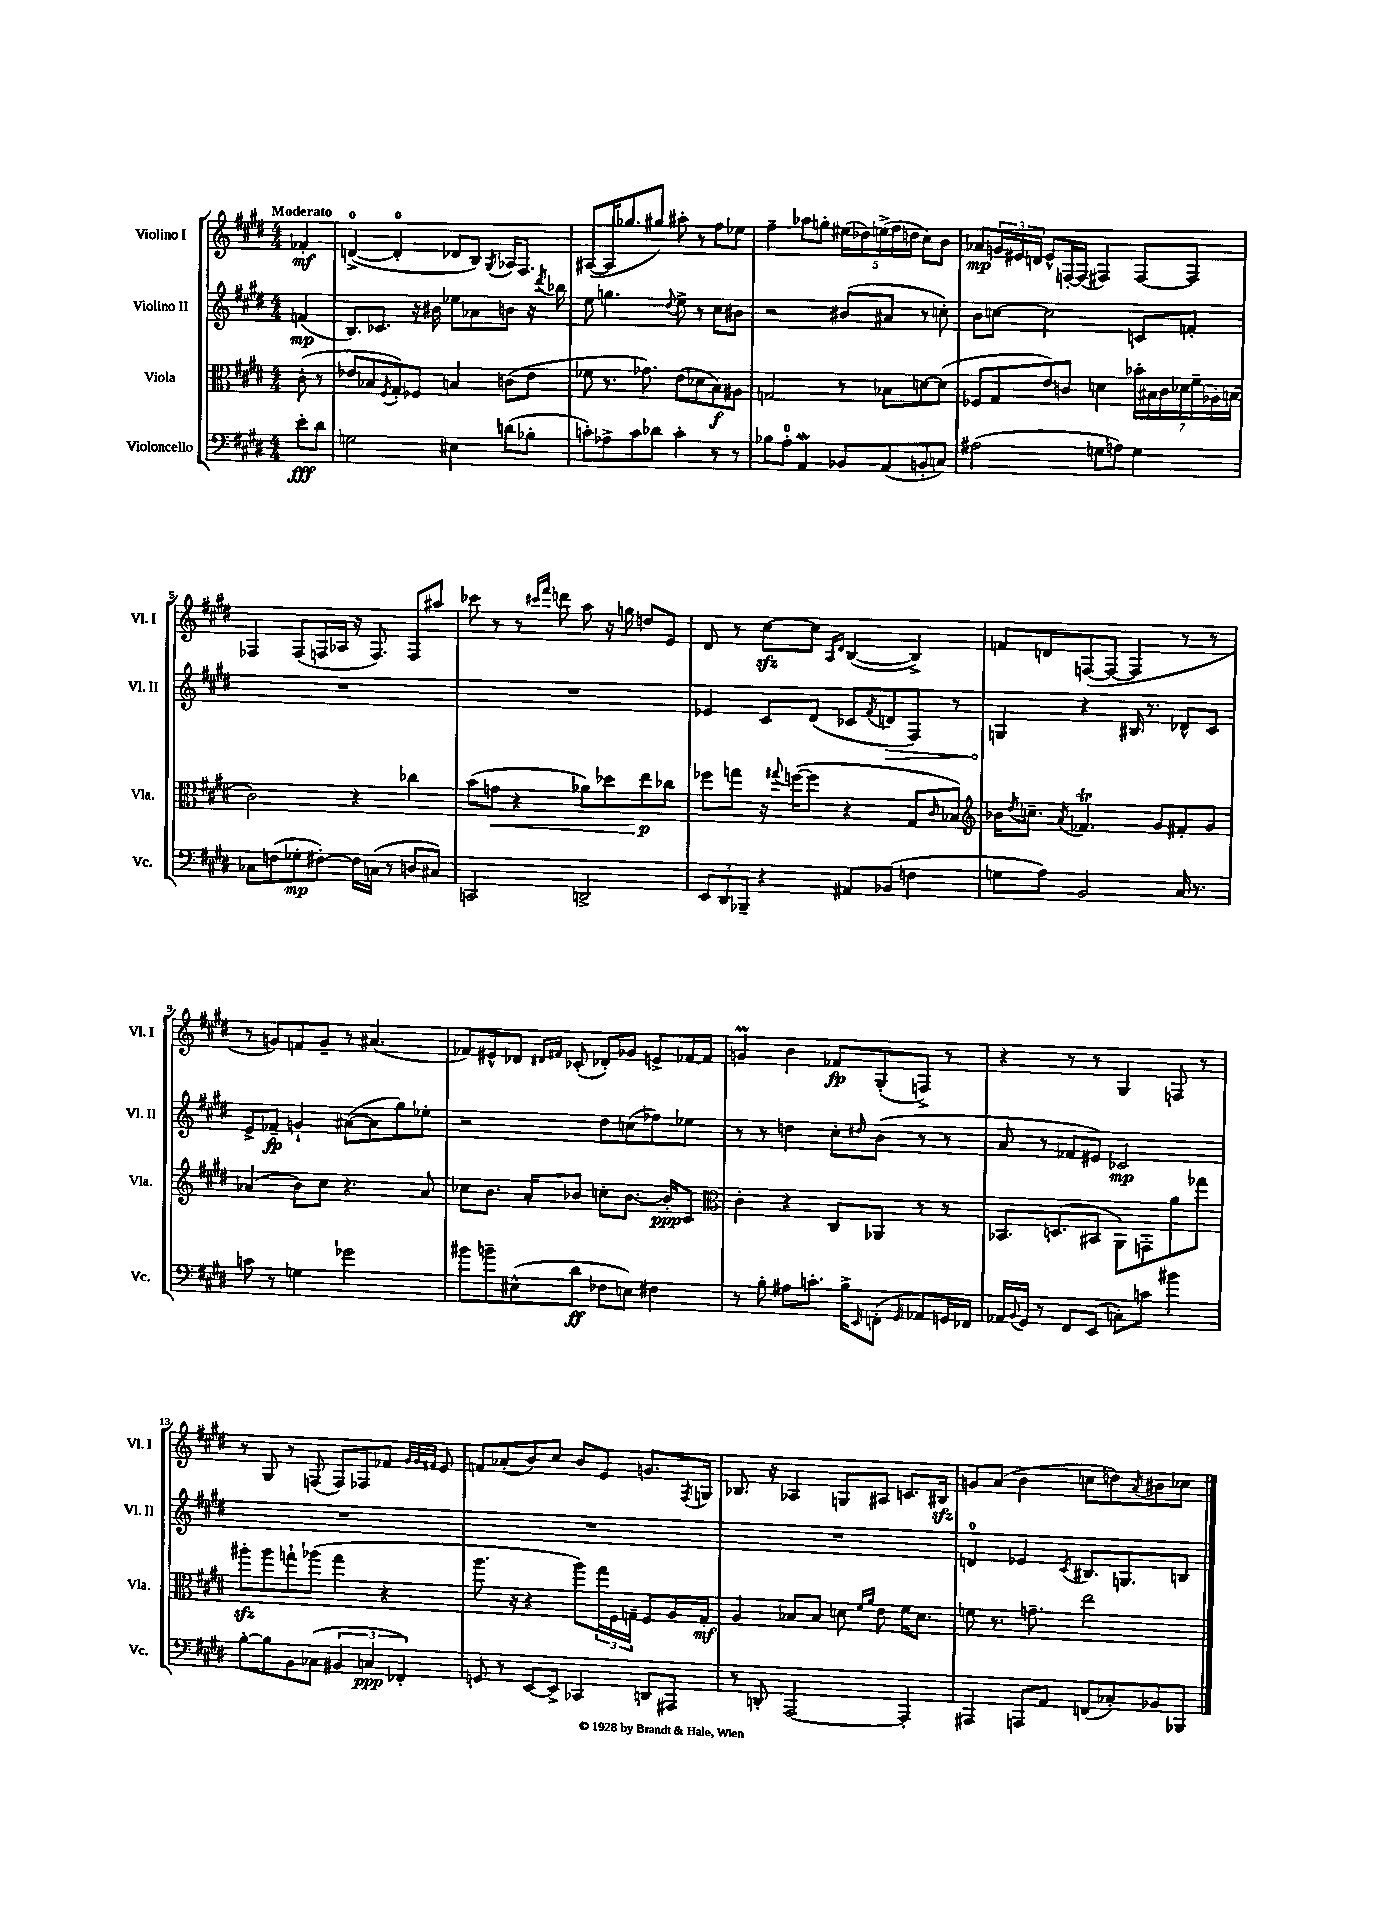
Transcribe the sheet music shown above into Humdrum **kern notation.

**kern	**kern	**kern	**kern
*staff4	*staff3	*staff2	*staff1
*clefF4	*clefC3	*clefG2	*clefG2
*k[f#c#g#d#]	*k[f#c#g#d#]	*k[f#c#g#d#]	*k[f#c#g#d#]
*M4/4	*M4/4	*M4/4	*M4/4
8e'	(8c#'	(4f	4f-'
8d#	8r	.	.
=	=	=	=
2G	8e-	8.B)	([4d^
.	8B-	.	.
.	.	8.c-	.
.	8qF#	.	.
.	8G#')	.	4d']
.	8F-	16r	.
.	.	16b#	.
4E#	4B	8ee-	8d-
.	.	8a-	8B)
.	.	.	8qG#
(8d	(8c	8b	16A-
.	.	.	8.F#
8B-'	8e-	16r	.
.	.	8qddd#	.
.	.	16bb-	.
=	=	=	=
8c')	8f-	8ee	([8A#
8A-^	8.r	4.gg	16A#]
.	.	.	8.gg-
8c	.	.	.
.	8.g-)	.	.
8d-	.	.	8gg#)
.	.	8qqdd#	.
4c'	(8e	8ee^	8aa#'
.	8d-	8r	8r
8r	8B)	8cc#	8ff#
8r	8A#	8b#	8ee-
=	=	=	=
8B-	2G	2r	4ff#~
8A'	.	.	.
4AA	.	.	8aa-
.	.	.	8gg'
8BB-	8r	(8b#	(20ee#
.	.	.	20dd-)
.	.	.	(20ee^
(8AA	8B-	8a#	.
.	.	.	20ff#
.	.	.	20dd
8BB'	[8d	8r	8cc#)
8C)	(8d]	8cc')	8b
=	=	=	=
(2A#	8F-	8b	8a-
.	8G#	[8cc	24g
.	.	.	24e#
.	.	.	24d
.	8e)	2cc]	8e#^^
.	8c	.	[16F'
.	.	.	(16F]
8G	4d	.	4F#)
8A)	.	.	.
4G	28b-'	8c	[8F#
.	28B#	.	.
.	28c	.	.
.	28d-	.	.
.	.	8f'	8F#]
.	28f#~	.	.
.	28A-'	.	.
.	(28B	.	.
=	=	=	=
8C-	2c#)	1r	4F-
(8F	.	.	.
8G-'	.	.	(8F-
[8F#')	.	.	16F
.	.	.	16A-
16F#]	4r	.	16r
(16C	.	.	8.F)
8r	.	.	.
8D	4cc-	.	8F
8C#)	.	.	8aa#
=	=	=	=
2CC	(8b	1r	8ccc-
.	8g	.	8r
.	4r	.	8r
.	.	.	16qqccc#
.	.	.	16qqfff#
.	.	.	8ddd
2DD^	8a-)	.	8aa
.	8dd-	.	16r
.	.	.	16gg
.	8ee	.	8dd
.	8cc-	.	8e
=	=	=	=
12EE	8ff-	4e-	8d#
12DD#	.	.	.
.	8gg	.	8r
12BBB-~	.	.	.
4r	16r	8c#	[8cc#
.	8qqgg#	.	.
.	([16ff	.	.
.	8ff]	(8d#	8cc#]
.	.	.	16qqA
.	.	.	16qqd#
8AA#	4r	8c-	([4B
.	.	8qf#	.
(8BB-	.	8d	.
4F	8G#	8F#)	4B^])
.	16qqc#	.	.
.	8B-)	8r	.
=	=	=	=
*	*clefG2	*	*
8G	16b-	4G	8f
.	8qdd#	.	.
.	8.cc~	.	.
8A)	.	.	8d
.	8qa	.	.
2BB	4.f-	4r	([8F
.	.	.	8F_
.	.	16B#	4F]
.	.	8.r	.
.	8g#	.	.
16C#	8f#'	8d-^^	8r
8.r	.	.	.
.	8g#	8c#	8r
=	=	=	=
8c	(4a-	8e^	8r
8r	.	8f-~	8g)
4G	8b)	4g`	8f
.	8cc#	.	8g~
2g-	4.r	([8a#	8r
.	.	8a#]	(4.a#
.	.	8gg#)	.
.	8a-	8ee-'	.
=	=	=	=
8b#	8cc-	2r	8f-)
8b~	8.b	.	8e#^^
(8E#^^	.	.	8d-
.	16a'	.	.
.	.	.	16qqd#
.	.	.	16qqf#
8d#	8b-	.	(8c-'
8F-	8cc'	8dd#	8d-')
8E)	[8.b-	(8cc	8g-
4F#	.	8ff-)	8e^
.	16b-']	.	.
.	8c#	8ee-	[16f-
.	.	.	16f-]
=	=	=	=
*	*clefC3	*	*
8r	4c#'	8r	4g
8B'	.	8r	.
8A#	4r	4dd	4b
8.c'	.	.	.
.	8C#	8cc#'	8f-
16B^	.	.	.
16qqEE	.	16qqdd#	.
(8FF'	8AA-	(8b	(8G#'
16qqGG#	.	.	.
8AA-)	8r	8r	8F^)
16GG	8r	8r	8r
16FF-	.	.	.
=	=	=	=
16AA-	8.BB-	8a	4r
8qqBB	.	.	.
16GG#	.	.	.
8r	.	8r	.
.	(8.D	.	.
8FF#	.	8f-	8r
(8EE	8BB#	8e#)	8r
8C')	8AA)	2c-	4G#
8c	8GG'	.	.
4b#	8a	.	8F
.	8gg-	.	8r
=	=	=	=
[8B'	8aa#'	1r	8r
8B]	8aa#	.	8G#
8BB	8gg`	.	8r
(8C-	(8aa-	.	(8F
6BB#	4gg	.	8F)
.	.	.	8F-
6C	.	.	.
.	4r	.	8f-
6FF-')	.	.	.
.	.	.	32qqg#
.	.	.	32qqg#
.	.	.	32qqf#
.	.	.	8e
=	=	=	=
8GG	8.aa	1r	8f
8r	.	.	(8a-'
.	16r	.	.
[8EE	4r	.	8b)
8EE^]	.	.	8cc#
4CC-	8aa)	.	8b
.	24gg#	.	8e
.	24F#	.	.
.	24G~	.	.
8DD	8F#	.	8.g
8AAA#	16A	.	.
.	.	.	8qF#
.	16G'	.	16G
=	=	=	=
8r	4A	1r	8.B-
8DD'	.	.	.
.	.	.	16r
[2AAA	8B-	.	4A-
.	8B-	.	.
.	8d	.	8G
.	16qqf#	.	.
.	16qqa	.	.
.	8e	.	8A#
4AAA']	16f#	.	8.c
.	8.d	.	.
.	.	.	16B#
=	=	=	=
4AAA#	8f	4d	8g
.	8.r	.	(8a
8AAA	.	4e-	4b
.	8.g~	.	.
8AA	.	.	.
.	.	8qc#	.
(8FF	2ee	8.B#	8cc
8C-')	.	.	8dd)
.	.	8.G	.
.	.	.	8qa
8BB-	.	.	8b#
8BBB-	.	8B	8cc-
==	==	==	==
*-	*-	*-	*-
